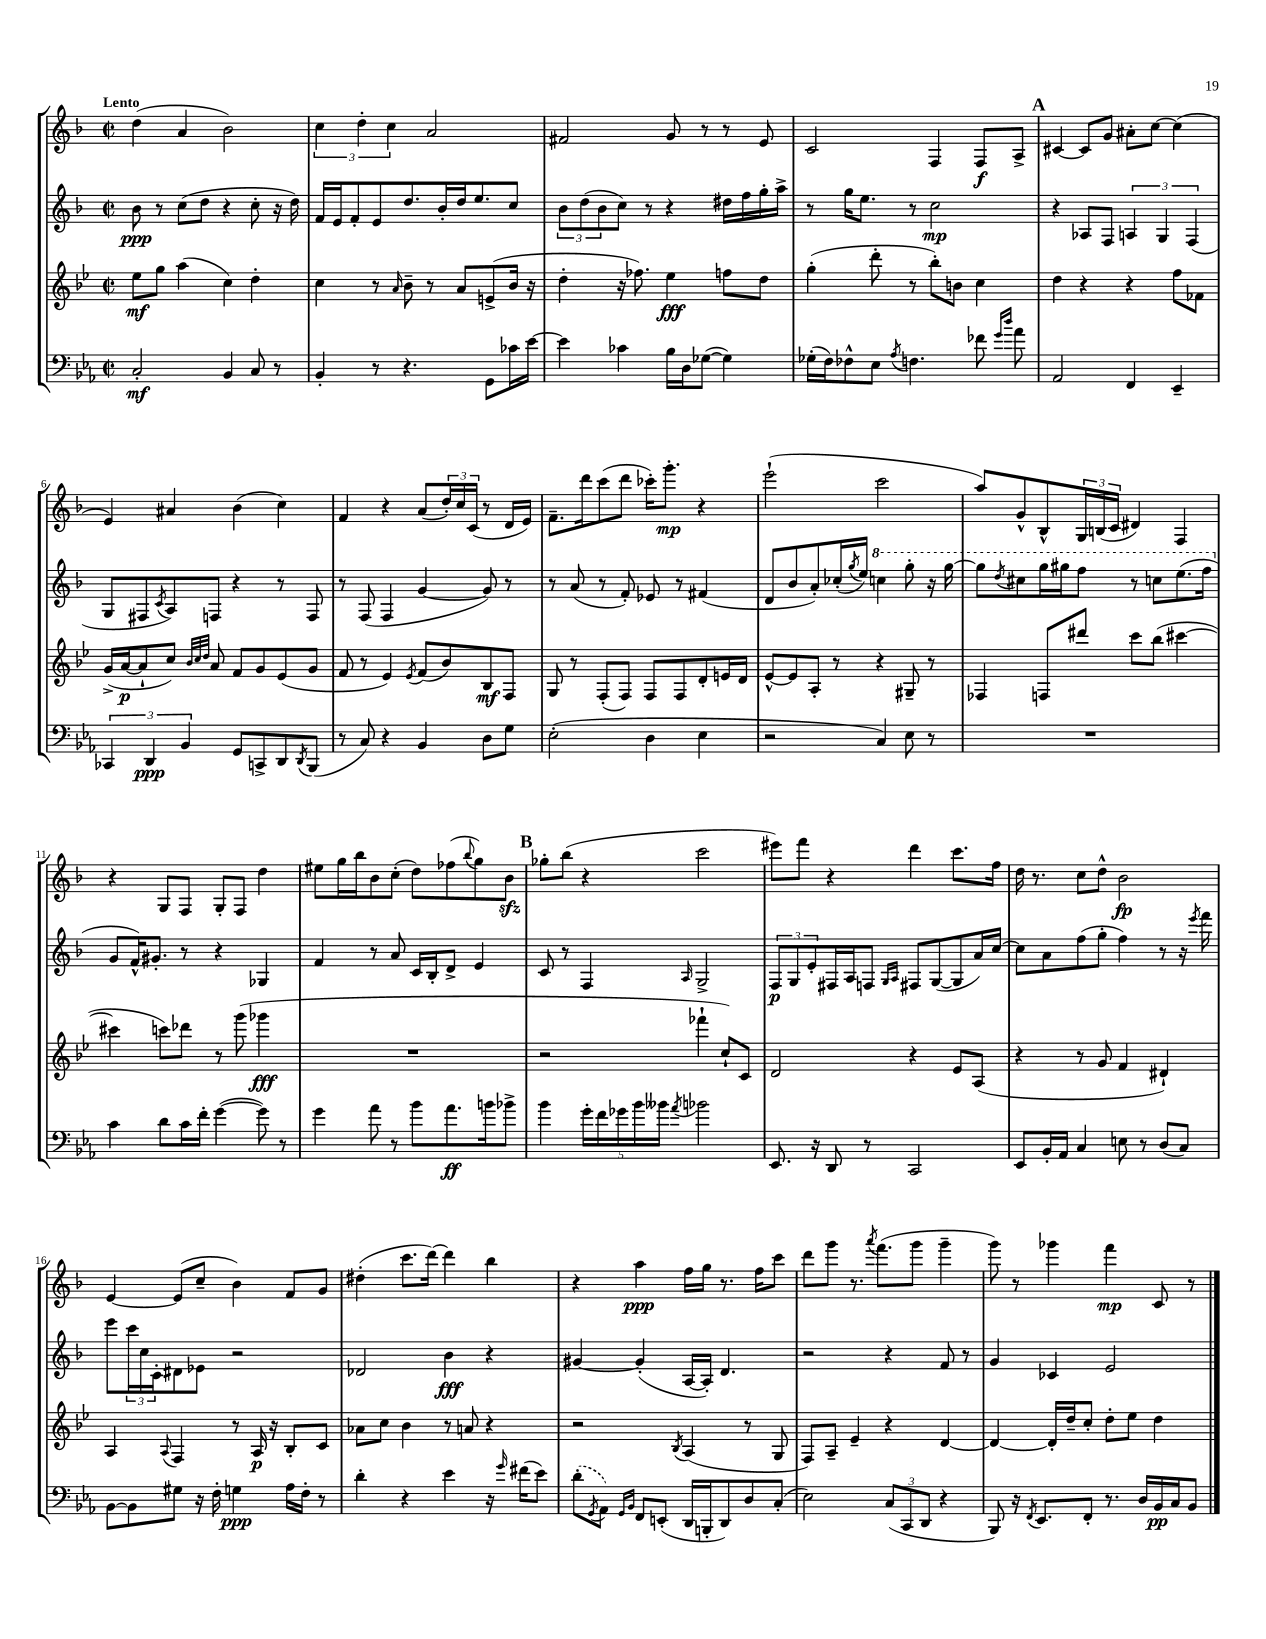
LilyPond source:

<<
\new StaffGroup <<
\new Staff = "s0" {
    \clef treble \key f \major \defaultTimeSignature \time 2/2 \tempo "Lento"
    d''4( a'4 bes'2) |
    \tuplet 3/2 { c''4 d''4-. c''4 } a'2 |
    fis'2 g'8 r8 r8 e'8 |
    c'2 f4 f8\f a8-> |
    \mark \markup { \bold "A" } cis'4~ cis'8 g'8 ais'8-. c''8~ c''4( |
    e'4) ais'4 bes'4( c''4) |
    f'4 r4 a'8( \tuplet 3/2 { d''16-.) c''16 c'16( } r8 d'16 e'16) |
    f'8.-- d'''16 c'''8( d'''8 ces'''16-.) g'''8.-.\mp r4 |
    e'''2-!( c'''2 |
    a''8) g'8-^ bes8-^ \tuplet 3/2 { g16 b16( c'16 } dis'4) f4 |
    r4 g8 f8 g8-. f8 d''4 |
    eis''8 g''16 bes''16 bes'8 c''8-.( d''8) fes''8( \appoggiatura { bes''8 } g''8) bes'8\sfz |
    \mark \markup { \bold "B" } ges''8-. bes''8( r4 c'''2 |
    eis'''8) f'''8 r4 d'''4 c'''8. f''16 |
    d''16 r8. c''8 d''8-^ bes'2\fp |
    e'4~ e'8( c''8-- bes'4) f'8 g'8 |
    dis''4-.( c'''8. d'''16~) d'''4 bes''4 |
    r4 a''4\ppp f''16 g''16 r8. f''16 c'''8 |
    d'''8 g'''8 r8. \acciaccatura { a'''8 } f'''8.( g'''8 g'''4-- |
    g'''8) r8 ges'''4 f'''4\mp c'8 r8 \bar "|." |
}
\new Staff = "s1" {
    \clef treble \key f \major \defaultTimeSignature \time 2/2
    bes'8\ppp r8 c''8( d''8 r4 c''8-. r16 d''16) |
    f'16 e'16 f'8-. e'8 d''8. bes'16-. d''16 e''8. c''8 |
    \tuplet 3/2 { bes'8 d''8( bes'8 } c''8) r8 r4 dis''16 f''16 g''16-. a''16-> |
    r8 g''16 e''8. r8 c''2\mp |
    \mark \markup { \bold "A" } r4 aes8 f8 \tuplet 3/2 { a4 g4 f4( } |
    g8 fis8 \acciaccatura { c'8 } a8) f8 r4 r8 f8 |
    r8 f8( f4 g'4~ g'8) r8 |
    r8 a'8( r8 f'8-.) ees'8 r8 fis'4( |
    d'8 bes'8 a'8-.) ces''16-.( \acciaccatura { g''8 } e''16) \ottava #1 c'''!4 g'''8-. r16 g'''16~ |
    g'''8 \acciaccatura { d'''8 } cis'''8 g'''16 gis'''16 f'''8 r8 c'''8 e'''8.( f'''16 \ottava #0 |
    g'8 f'16-^) gis'8.-. r8 r4 ges4 |
    f'4 r8 a'8 c'16 bes16-. d'8-> e'4 |
    \mark \markup { \bold "B" } c'8 r8 f4 \grace { a16 } g2-> |
    \tuplet 3/2 { f8\p g8 e'8-. } fis16 a16 f8 \grace { g16 a16 } fis8 g8~( g8 a'16) c''16~ |
    c''8 a'8 f''8( g''8-. f''4) r8 r16 \acciaccatura { e'''8 } f'''16 |
    e'''8 \tuplet 3/2 { c'''16 c''16 c'16-. } dis'8 ees'8 r2 |
    des'2 bes'4\fff r4 |
    gis'4~ gis'4-.( a16~ a16-.) d'4. |
    r2 r4 f'8 r8 |
    g'4 ces'4 e'2 \bar "|." |
}
\new Staff = "s2" {
    \clef treble \key bes \major \defaultTimeSignature \time 2/2
    ees''8\mf g''8 a''4( c''4) d''4-. |
    c''4 r8 \grace { a'16 } bes'8-- r8 a'8 e'8->( bes'16 r16 |
    d''4-. r16 fes''8.) ees''4\fff f''8 d''8 |
    g''4-.( d'''8-. r8 bes''8-.) b'8 c''4 |
    \mark \markup { \bold "A" } d''4 r4 r4 f''8 fes'8 |
    g'16->( a'16~\p a'8-! c''8) \grace { bes'32 c''32 d''32 } a'8 f'8 g'8 ees'8( g'8 |
    f'8 r8 ees'4) \acciaccatura { ees'8 } f'8( bes'8) bes8\mf f8 |
    g8 r8 f8-.( f8) f8 f8 d'8-. e'16 d'16 |
    ees'8~-^ ees'8 a8-. r8 r4 gis8-- r8 |
    fes4 f8 dis'''8 c'''8 bes''8( cis'''4~ |
    cis'''4 c'''8) des'''8 r8 g'''8( ges'''4\fff |
    R1 |
    \mark \markup { \bold "B" } r2 fes'''4-! c''8-!) c'8 |
    d'2 r4 ees'8 a8( |
    r4 r8 g'8 f'4 dis'4-!) |
    a4 \appoggiatura { a8 } f4 r8 a16\p r16 bes8-. c'8 |
    aes'8 c''8 bes'4 r8 a'8 r4 |
    r2 \acciaccatura { bes8 } a4( r8 g8 |
    f8) a8-- ees'4-- r4 d'4~ |
    d'4~ d'16-. d''16-- c''8-. d''8-. ees''8 d''4 \bar "|." |
}
\new Staff = "s3" {
    \clef bass \key ees \major \defaultTimeSignature \time 2/2
    c2-.\mf bes,4 c8 r8 |
    bes,4-. r8 r4. g,8 ces'16 ees'16~ |
    ees'4 ces'4 bes16 d16 ges8~( ges4) |
    ges16-.( f16) fes8-^ ees8 \acciaccatura { aes8 } f4. fes'8 \grace { g'16 d''16 } aes'8 |
    \mark \markup { \bold "A" } aes,2 f,4 ees,4-- |
    \tuplet 3/2 { ces,4 d,4\ppp bes,4 } g,8 c,8-> d,8 \acciaccatura { d,8 } bes,,8( |
    r8 c8) r4 bes,4 d8 g8 |
    ees2-.( d4 ees4 |
    r2 c4) ees8 r8 |
    R1 |
    c'4 d'8 c'16 f'16-. g'4~( g'8) r8 |
    g'4 aes'8 r8 bes'8 aes'8.\ff b'16 bes'8-> |
    \mark \markup { \bold "B" } bes'4 \tuplet 5/4 { g'16-. f'16 ges'16 bes'16 beses'16 } \acciaccatura { aes'8 } bes'2 |
    ees,8. r16 d,8 r8 c,2 |
    ees,8 bes,16-. aes,16 c4 e8 r8 d8( c8) |
    bes,8~ bes,8 gis8 r16 f16-. g4\ppp aes16 f16-. r8 |
    d'4-. r4 ees'4 r16 \grace { g'16 } fis'16( ees'8) |
    \once \slurDashed d'8-.( \acciaccatura { g,8 } aes,8) \grace { g,16 bes,16 } f,8 e,8-.( d,16 b,,16-. d,8) d8 c8-.( |
    ees2) \tuplet 3/2 { c8( c,8 d,8 } r4 |
    bes,,8) r16 \acciaccatura { f,8 } ees,8. f,8-. r8. d16 bes,16\pp c16 bes,8 \bar "|." |
}
>>
>>
